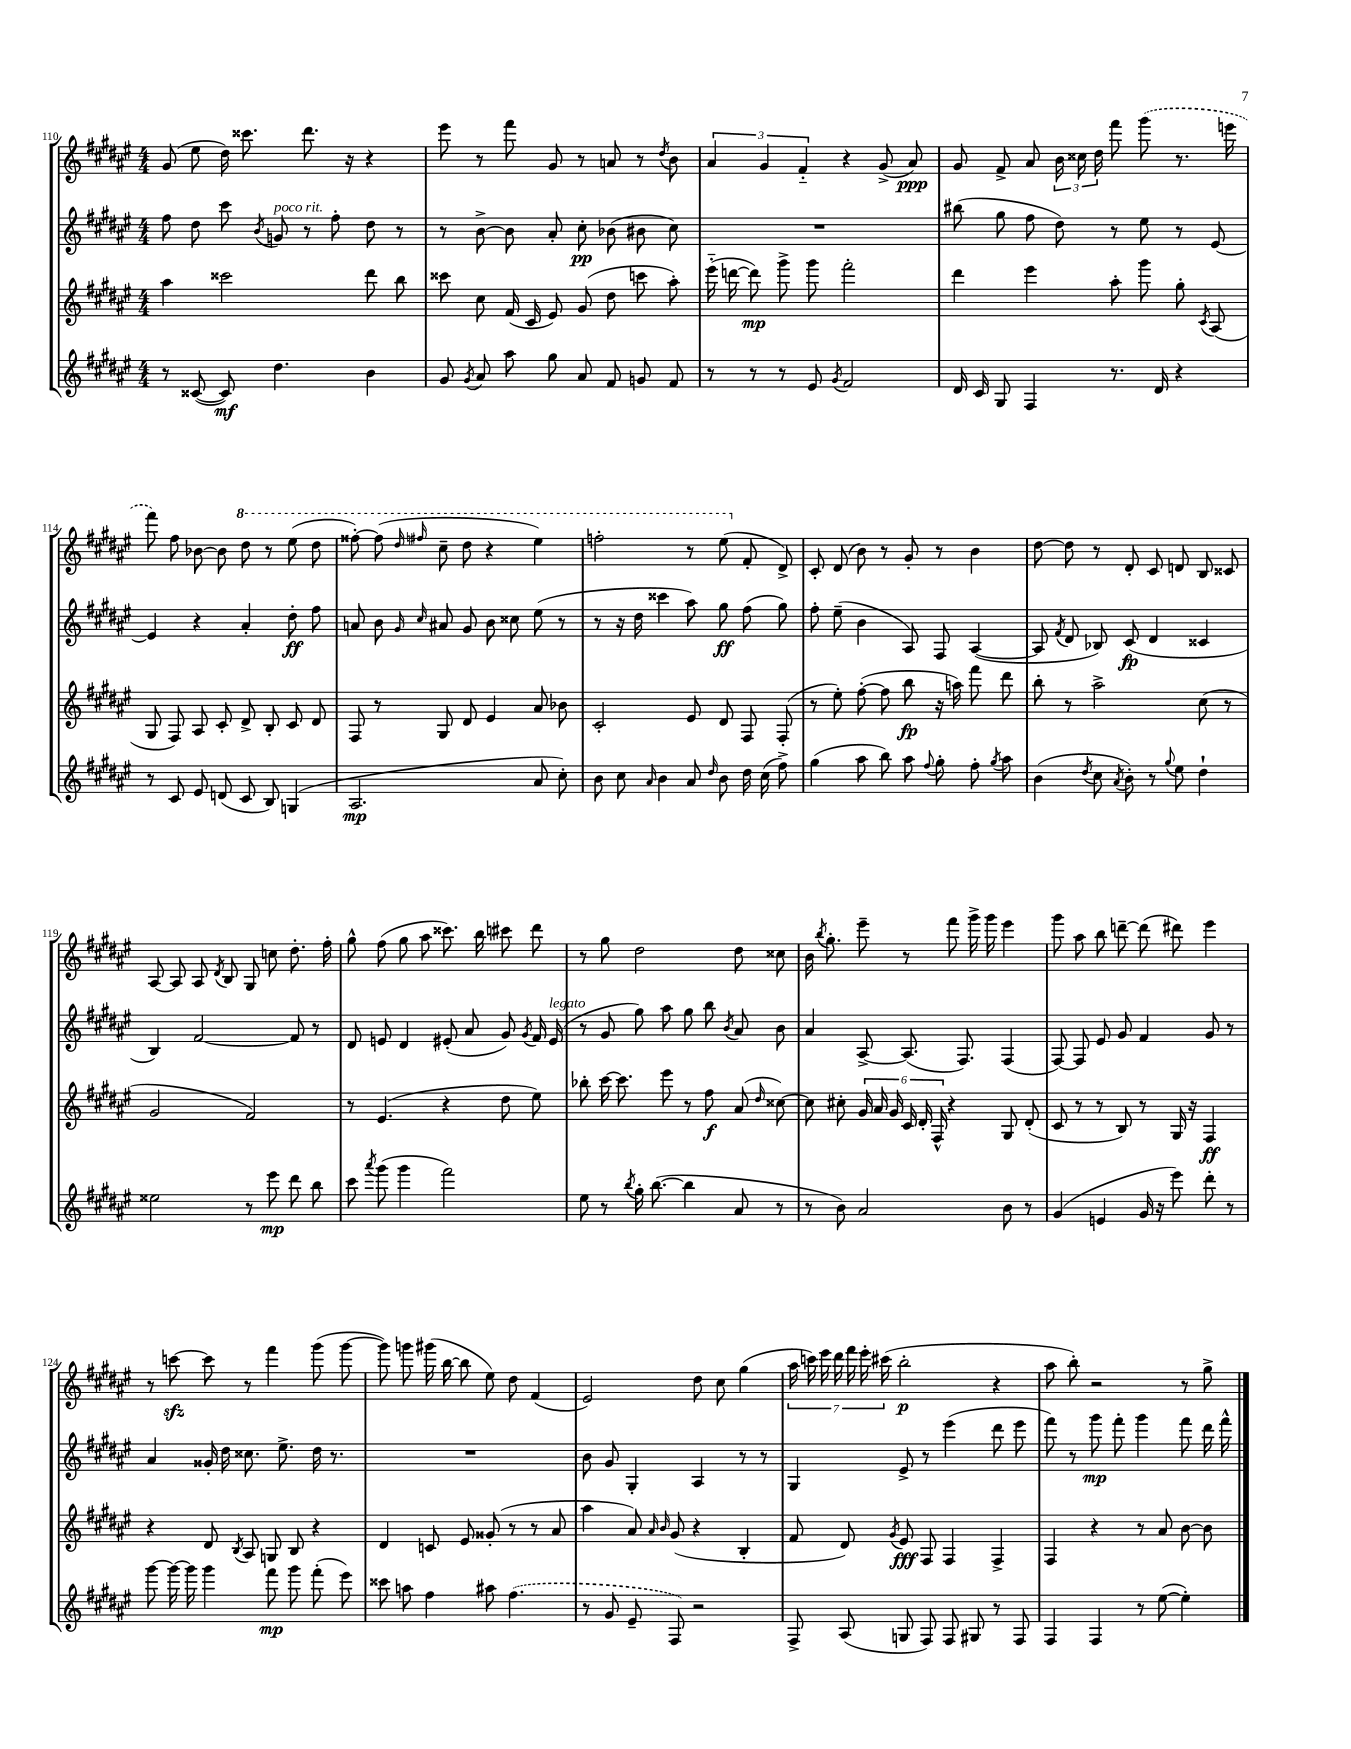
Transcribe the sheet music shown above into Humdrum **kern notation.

**kern	**kern	**kern	**kern
*staff4	*staff3	*staff2	*staff1
*clefG2	*clefG2	*clefG2	*clefG2
*k[f#c#g#d#a#e#]	*k[f#c#g#d#a#e#]	*k[f#c#g#d#a#e#]	*k[f#c#g#d#a#e#]
*M4/4	*M4/4	*M4/4	*M4/4
8r	4aa#\	8ff#\	(8g#/
([8c##/	.	8dd#\	8ee#\
8c##/])	2ccc##\	8ccc#\	16dd#\)
.	.	.	8.ccc##\
.	.	8qb/	.
4.dd#\	.	8g/	.
.	.	8r	8.ddd#\
.	.	8ff#'\	.
.	.	.	16r
4b\	8ddd#\	8dd#\	4r
.	8bb\	8r	.
=	=	=	=
8g#/	8ccc##\	8r	8eee#\
8qg#/	.	.	.
8a#/	8cc#\	[8b^\	8r
8aa#\	(16f#/	8b\]	8fff#\
.	16c#/	.	.
8gg#\	8e#/)	8a#'/	8g#/
8a#/	(8g#/	8cc#'\	8r
8f#/	8dd#\	(8b-\	8a/
8g/	8ccc\	8b#\	8r
.	.	.	8qdd#/
8f#/	8aa#'\)	8cc#\)	8b\
=	=	=	=
8r	(16eee#'~\	1r	6a#/
.	[16ddd\	.	.
8r	8ddd\])	.	.
.	.	.	6g#/
8r	8ggg#^\	.	.
.	.	.	6f#'~/
8e#/	8ggg#\	.	.
8qg#/	.	.	.
2f#/	2fff#'\	.	4r
.	.	.	(8g#^/
.	.	.	8a#/)
=	=	=	=
16d#/	4ddd#\	(8bb#\	8g#/
16c#/	.	.	.
8G#/	.	8gg#\	8f#^/
4F#/	4eee#\	8ff#\	8a#/
.	.	8dd#\)	24b\
.	.	.	24cc##\
.	.	.	24dd#\
8.r	8aa#'\	8r	8fff#\
.	8ggg#\	8ee#\	(8ggg#\
16d#/	.	.	.
4r	8gg#'\	8r	8.r
.	8qc#/	.	.
.	(8A#/	[8e#/	.
.	.	.	16eee\
=	=	=	=
8r	8G#/	4e#/]	8fff#\)
8c#/	8F#/)	.	8ff#\
8e#/	8A#/	4r	[8b-\
(8d/	8c#'/	.	8b-\]
8c#/	8d#^/	4a#'/	8ddd#\
8B/)	8B'/	.	8r
(4G/	8c#/	8dd#'\	(8eee#\
.	8d#/	8ff#\	8ddd#\
=	=	=	=
2.A#/	8F#/	8a/	[8fff##'\)
.	8r	8b\	(8fff##\]
.	.	16qqg#/	16qqddd#/
.	.	16qqcc#/	16qqfff#/
.	8G#/	8a#/	8ccc#~\
.	8d#/	8g#/	8ddd#\
.	4e#/	8b\	4r
.	.	8cc##\	.
8a#/	8a#/	(8ee#\	4eee#\)
8cc#'\)	8b-\	8r	.
=	=	=	=
8b\	2c#'/	8r	2fff'\
8cc#\	.	16r	.
.	.	16dd#\	.
16qqa#/	.	.	.
4b\	.	4ccc##\	.
8a#/	8e#/	8aa#\)	8r
16qqdd#/	.	.	.
8b\	8d#/	8gg#\	(8eee#\
16dd#\	8F#/	(8ff#\	8f#'/
(16cc#\	.	.	.
8ff#^\)	(8F#'/	8gg#\)	8d#^/)
=	=	=	=
(4gg#\	8r	8ff#'\	8c#'/
.	8ee#'\)	(8ee#~\	(8d#/
8aa#\	([8ff#'\	4b\	8b\)
8bb\)	8ff#\]	.	8r
8aa#\	8bb\	8A#/)	8g#'/
8qqff#/	.	.	.
8gg#'\	16r	8F#/	8r
.	16aa\)	.	.
8ff#'\	8fff#\	([4A#/	4b\
8qgg#/	.	.	.
8aa#\	8ddd#\	.	.
=	=	=	=
(4b\	8bb'\	8A#/]	[8dd#\
.	.	8qf#/	.
.	8r	8d#/	8dd#\]
8qdd#/	.	.	.
8cc#\	2aa#^\	8B-/)	8r
8qa#/	.	.	.
8b'\)	.	(8c#/	8d#'/
8r	.	4d#/	8c#/
8qqgg#/	.	.	.
8ee#\	.	.	8d/
4dd#`\	(8cc#\	4c##/	8B/
.	8r	.	8c##/
=	=	=	=
2ee##\	2g#/	4B/)	[8A#/
.	.	.	8A#/]
.	.	[2f#/	8A#/
.	.	.	8qd#/
.	.	.	8B/
8r	2f#/)	.	8G#/
8eee#\	.	.	8cc\
8ddd#\	.	8f#/]	8.dd#'\
8bb\	.	8r	.
.	.	.	16ff#'\
=	=	=	=
8ccc#\	8r	8d#/	8gg#^^\
8qaaa#/	.	.	.
(8ggg#\	(4.e#/	8e/	(8ff#\
4ggg#\	.	4d#/	8gg#\
.	.	.	8aa#\
2fff#\)	4r	(8e#'/	8.ccc##\)
.	.	8a#/	.
.	.	.	16bb\
.	8dd#\	8g#/)	8ccc#\
.	.	8qg#/	.
.	8ee#\)	16f#/	8ddd#\
.	.	(16e#/	.
=	=	=	=
8ee#\	8bb-'\	8r	8r
8r	[16ccc#\	8g#/	8gg#\
.	8.ccc#\]	.	.
8qbb/	.	.	.
16gg#'\	.	8gg#\)	2dd#\
([8.bb\	.	.	.
.	8eee#\	8aa#\	.
4bb\]	8r	8gg#\	.
.	8ff#\	8bb\	.
.	.	8qb/	.
8a#/	(8a#/	8a#/	8dd#\
.	16qqdd#/	.	.
8r	[8cc##\)	8b\	8cc##\
=	=	=	=
8r	8cc##\]	4a#/	16b\
.	.	.	8qbb/
.	.	.	8.gg#'\
8b\)	8cc#'\	.	.
2a#/	24g#/	[8A#^/	8eee#~\
.	24a#/	.	.
.	24g#/	.	.
.	24c#/	(8.A#/]	8r
.	24d#'/	.	.
.	24F#^^/	.	.
.	4r	.	8fff#\
.	.	8.F#/)	.
.	.	.	16ggg#^\
.	.	.	16ggg#\
8b\	8G#/	(4F#/	4eee#\
8r	(8d#'/	.	.
=	=	=	=
(4g#/	8c#/	[8F#/)	8ggg#\
.	8r	8F#/]	8aa#\
4e/	8r	8e#/	8bb\
.	8B/)	8g#/	[8ddd~\
16g#/	8r	4f#/	(8ddd\]
16r	.	.	.
8eee#\)	16G#/	.	8ddd#\)
.	16r	.	.
8ddd#'\	4F#/	8g#/	4eee#\
8r	.	8r	.
=	=	=	=
[8ggg#\	4r	4a#/	8r
16ggg#\_	.	.	[8ccc\
16ggg#\]	.	.	.
4ggg#\	8d#/	16g##'/	8ccc\]
.	.	16dd#\	.
.	8qB/	.	.
.	8A#/	8.cc##\	8r
8fff#\	8G/	.	4fff#\
.	.	8.ee#^\	.
8ggg#\	8B/	.	.
(8fff#'\	4r	16dd#\	(8ggg#\
.	.	8.r	.
8eee#\)	.	.	[8ggg#\
=	=	=	=
8ccc##\	4d#/	1r	8ggg#\])
8aa\	.	.	8ggg\
4ff#\	8c/	.	(16ggg#\
.	.	.	[16bb\
.	8e#/	.	8bb\]
8aa#\	(8g##'/	.	8ee#\)
(4.ff#\	8r	.	8dd#\
.	8r	.	(4f#/
.	8a#/	.	.
=	=	=	=
8r	4aa#\	8b\	2e#/)
8g#/	.	8g#/	.
8e#~/	8a#/)	4G#'/	.
.	16qqa#/	.	.
.	16qqb/	.	.
8F#/)	(8g#/	.	.
2r	4r	4A#/	8dd#\
.	.	.	8cc#\
.	4B'/	8r	(4gg#\
.	.	8r	.
=	=	=	=
8F#^/	8f#/	4G#/	28aa#\
.	.	.	28ccc\)
.	.	.	28eee#\
.	.	.	28ddd#\
(8A#/	8d#/)	.	.
.	.	.	28fff#\
.	.	.	28eee#'\
.	.	.	(28ccc#\
.	8qg#/	.	.
8G/	8e#/	8e#^/	2bb'\
8F#/)	8F#/	8r	.
8F#/	4F#/	(4eee#\	.
8G#/	.	.	.
8r	4F#^/	8ddd#\	4r
8F#/	.	8eee#\	.
=	=	=	=
4F#/	4F#/	8fff#\)	8aa#\
.	.	8r	8bb'\)
4F#/	4r	8ggg#\	2r
.	.	8fff#'\	.
8r	8r	4ggg#\	.
([8ee#\	8a#/	.	.
4ee#'\])	[8b\	8fff#\	8r
.	8b\]	16ddd#\	8gg#^\
.	.	16fff#^^\	.
==	==	==	==
*-	*-	*-	*-
